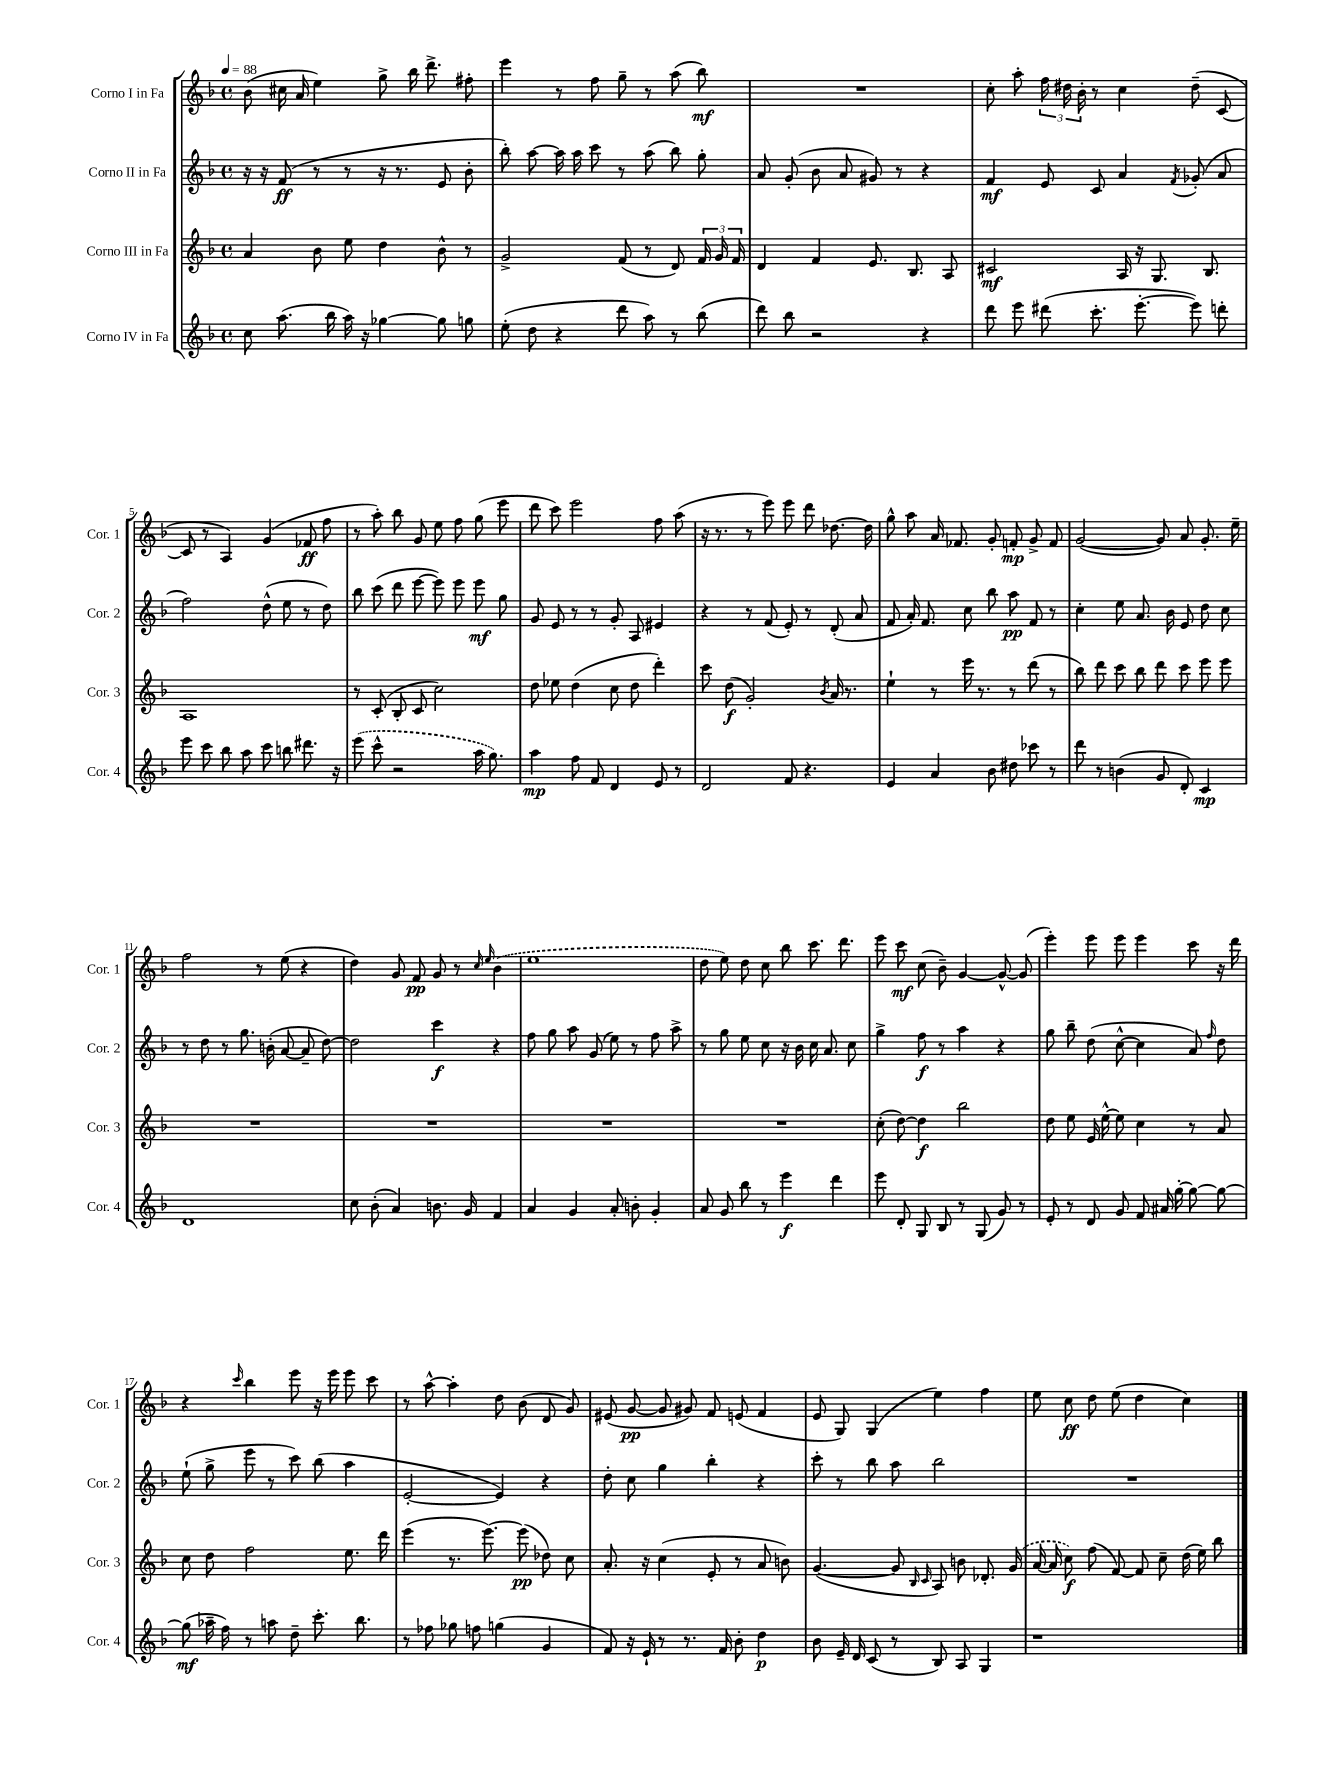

**kern	**kern	**kern	**kern
*staff4	*staff3	*staff2	*staff1
*clefG2	*clefG2	*clefG2	*clefG2
*k[b-]	*k[b-]	*k[b-]	*k[b-]
*M4/4	*M4/4	*M4/4	*M4/4
*met(c)	*met(c)	*met(c)	*met(c)
*MM88	*MM88	*MM88	*MM88
8cc\	4a/	16r	(8b-\
.	.	16r	.
(8.aa\	.	(8f/	16cc#\
.	.	.	16a/
.	8b-\	8r	4ee\)
16bb-\	.	.	.
16aa\)	8ee\	8r	.
16r	.	.	.
[4gg-\	4dd\	16r	8gg^\
.	.	8.r	.
.	.	.	16bb-\
.	.	.	8.ddd^\
8gg-\]	8b-^^\	8e/	.
8gg\	8r	8b-'\	8ff#'\
=	=	=	=
(8ee'\	2g^/	8bb-'\)	4eee\
8dd\	.	[8aa\	.
4r	.	16aa\]	8r
.	.	16aa\	.
.	.	8ccc\	8ff\
8ddd\	(8f/	8r	8gg~\
8aa\)	8r	(8aa\	8r
8r	8d/)	8bb-\)	(8aa\
(8bb-\	24f/	8gg'\	8bb-\)
.	24g/	.	.
.	24f/	.	.
=	=	=	=
8ddd\)	4d/	8a/	1r
8bb-\	.	(8g'/	.
2r	4f/	8b-\	.
.	.	8a/	.
.	8.e/	8g#/)	.
.	.	8r	.
.	8.B-/	.	.
4r	.	4r	.
.	8A/	.	.
=	=	=	=
8ddd\	2c#/	4f/	8cc'\
8eee\	.	.	8aa'\
(8ddd#\	.	8e/	24ff\
.	.	.	24dd#\
.	.	.	24b-'\
8.ccc'\	.	8c/	8r
.	16A/	4a/	4cc\
[8.eee'\	16r	.	.
.	8.G/	.	.
.	.	8qf/	.
8eee\])	.	(8g-'/	(8dd#~\
.	8.B-/	.	.
8ddd'\	.	8a/	[8c/
=	=	=	=
8eee\	1A	2ff\)	8c/]
8ccc\	.	.	8r
8bb-\	.	.	4A/)
8aa\	.	.	.
8ccc\	.	(8dd^^\	(4g/
8bb\	.	8ee\	.
8.ddd#\	.	8r	8f-/
.	.	8dd\)	8ff\
16r	.	.	.
=	=	=	=
(8eee\	8r	8bb-\	8r
8ccc^^\	(8c'/	(8ccc\	8aa'\)
2r	8B-'/	8ddd\	8bb-\
.	8c/	[8eee\	8g/
.	2cc\)	8eee\])	8ee\
.	.	8eee\	8ff\
16aa\	.	8eee\	(8gg\
8.gg\)	.	.	.
.	.	8gg\	8eee\
=	=	=	=
4aa\	8dd\	8g/	8ddd\
.	8ee-\	8e/	8ccc\)
8ff\	(4dd\	8r	2eee\
8f/	.	8r	.
4d/	8cc\	8g'/	.
.	8dd\	8A/	.
8e/	4ddd'\)	4e#/	8ff\
8r	.	.	(8aa\
=	=	=	=
2d/	8ccc\	4r	16r
.	.	.	8.r
.	(8dd\	.	.
.	2g'/)	8r	8r
.	.	(8f/	8eee\)
8f/	.	8e'/)	8eee\
4.r	.	8r	8ddd\
.	8qb-/	.	.
.	16a/	(8d'/	[8.dd-\
.	8.r	.	.
.	.	8a/	.
.	.	.	16dd-\]
=	=	=	=
4e/	4ee`\	8f/	8gg^^\
.	.	16a'/)	8aa\
.	.	8.f/	.
4a/	8r	.	16a/
.	.	.	8.f-/
.	16eee\	8cc\	.
.	8.r	.	.
8b-\	.	8bb-\	8g'/
8dd#\	8r	8aa\	8f'/
8ccc-\	(8ddd\	8f/	8g^/
8r	8r	8r	8f/
=	=	=	=
8ddd\	8bb-\)	4cc'\	([2g/
8r	8ddd\	.	.
(4b\	8ccc\	8ee\	.
.	8bb-\	8.a/	.
8g/	8ddd\	.	8g/])
.	.	16b-\	.
8d'/)	8ccc\	8e/	8a/
4c/	8eee\	8dd\	8.g'/
.	8eee\	8cc\	.
.	.	.	16ee~\
=	=	=	=
1d	1r	8r	2ff\
.	.	8dd\	.
.	.	8r	.
.	.	8.gg\	.
.	.	.	8r
.	.	(16b'\	.
.	.	[8a/	(8ee\
.	.	8a~/]	4r
.	.	[8dd\)	.
=	=	=	=
8cc\	1r	2dd\]	4dd\)
(8b-'\	.	.	.
4a/)	.	.	8g/
.	.	.	8f/
8.b\	.	4ccc\	8g/
.	.	.	8r
16g/	.	.	.
.	.	.	16qqcc/
.	.	.	16qqee/
4f/	.	4r	(4b-\
=	=	=	=
4a/	1r	8ff\	1ee
.	.	8gg\	.
4g/	.	8aa\	.
.	.	(8g/	.
8a'/	.	8ee\)	.
8b'\	.	8r	.
4g'/	.	8ff\	.
.	.	8aa^\	.
=	=	=	=
8a/	1r	8r	8dd\
8g/	.	8gg\	8ee\)
8bb-\	.	8ee\	8dd\
8r	.	8cc\	8cc\
4eee\	.	16r	8bb-\
.	.	16b-\	.
.	.	16cc\	8.ccc\
.	.	8.a/	.
4ddd\	.	.	.
.	.	.	8.ddd\
.	.	8cc\	.
=	=	=	=
8eee\	(8cc'\	4gg^\	8eee\
8d'/	[8dd\)	.	8ccc\
8G/	4dd\]	8ff\	(8cc\
8B-/	.	8r	8b-~\)
8r	2bb-\	4aa\	[4g/
(8G/	.	.	.
8g/)	.	4r	8g^^/_
8r	.	.	(8g/]
=	=	=	=
8e'/	8dd\	8gg\	4eee'\)
8r	8ee\	8bb-~\	.
8d/	16e/	(8dd\	8eee\
.	[16ee^^\	.	.
8g/	8ee\]	[8cc^^\	8eee\
8f/	4cc\	4cc\]	4eee\
16a#/	.	.	.
[16gg'\	.	.	.
8gg\_	8r	8a/)	8ccc\
.	.	16qqff/	.
8gg\_	8a/	8dd\	16r
.	.	.	16ddd\
=	=	=	=
(8gg\]	8cc\	(8ee`\	4r
16aa-~\	8dd\	8gg^\	.
16ff\)	.	.	.
.	.	.	16qqccc/
8r	2ff\	8eee\	4bb-\
8aa\	.	8r	.
8dd~\	.	8ccc\)	8eee\
8.ccc'\	.	(8bb-\	16r
.	.	.	16eee\
.	8.ee\	4aa\	8eee\
8.bb-\	.	.	.
.	.	.	8ccc\
.	16ddd\	.	.
=	=	=	=
8r	(4eee\	[2e'/	8r
8ff-\	.	.	[8aa^^\
8gg-\	8.r	.	4aa'\]
8ff\	.	.	.
.	[8.eee\)	.	.
(4gg\	.	4e/])	8dd\
.	(8eee\]	.	(8b-\
4g/	8dd-\)	4r	8d/
.	8cc\	.	8g/)
=	=	=	=
8f/)	8.a'/	8dd'\	(8e#/
16r	.	8cc\	[8g/
16e`/	16r	.	.
8r	(4cc\	4gg\	8g/]
8.r	.	.	8g#/)
.	8e'/	4bb-'\	8f/
16f/	.	.	.
8b-'\	8r	.	(8e/
4dd\	8a/	4r	4f/
.	8b\)	.	.
=	=	=	=
8b-\	([4.g/	8ccc'\	8e/
16e~/	.	8r	8G/)
16d/	.	.	.
(8c/	.	8bb-\	(4G/
8r	8g/]	8aa\	.
.	16qqB-/	.	.
.	16qqc/	.	.
8B-/)	8A/)	2bb-\	4ee\)
8A/	8b\	.	.
4G/	8.d-'/	.	4ff\
.	(16g/	.	.
=	=	=	=
1r	[16a/	1r	8ee\
.	16a/]	.	.
.	8cc\)	.	8cc\
.	(8ff\	.	8dd\
.	[8f/)	.	(8ee\
.	8f/]	.	4dd\
.	8cc~\	.	.
.	(16dd\	.	4cc\)
.	16ee\)	.	.
.	8bb-\	.	.
==	==	==	==
*-	*-	*-	*-
